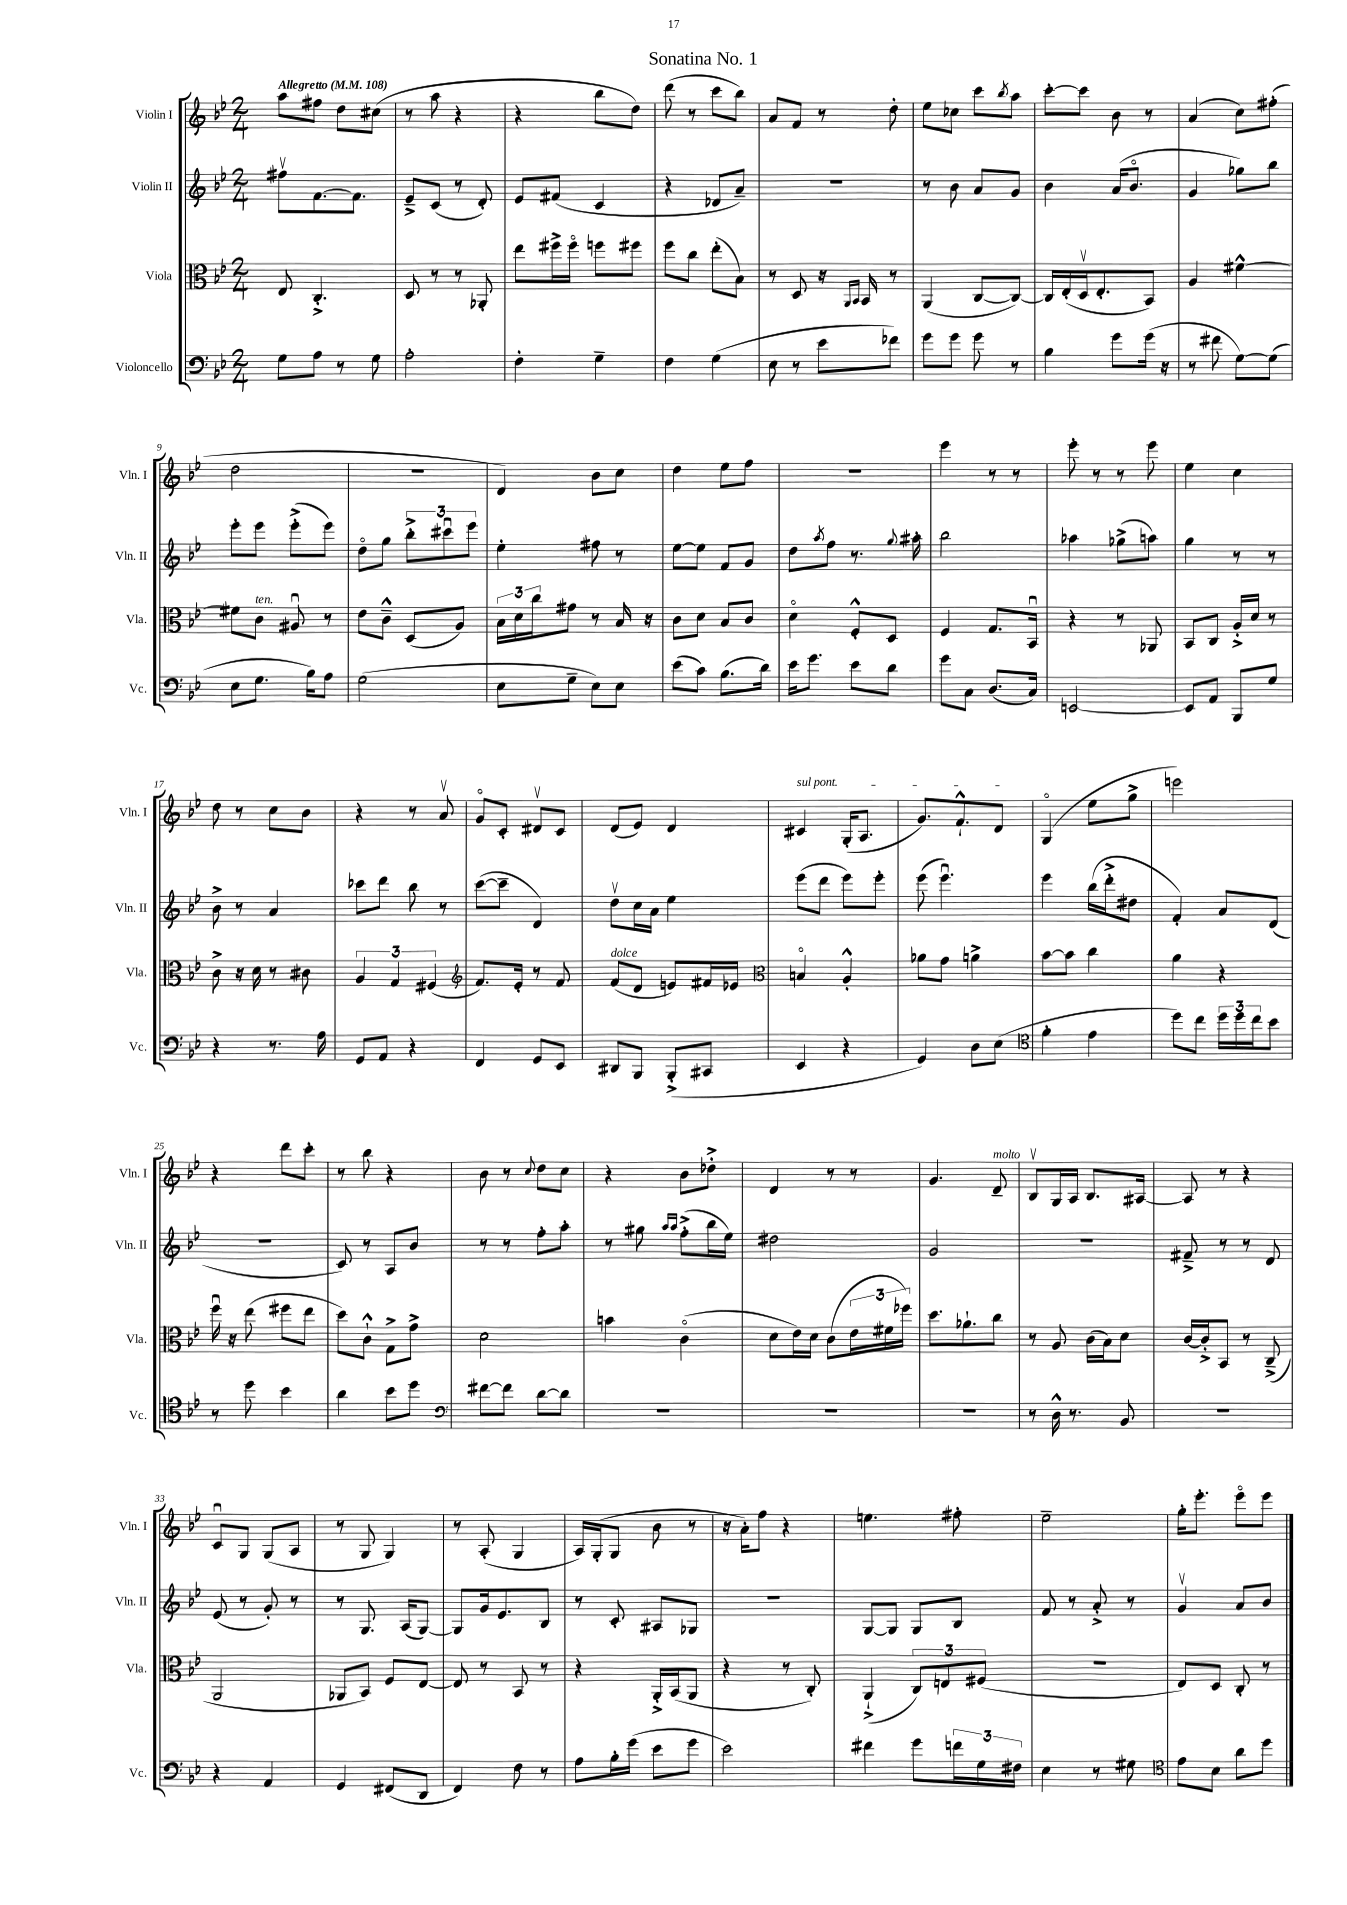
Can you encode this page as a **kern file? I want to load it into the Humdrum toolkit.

**kern	**kern	**kern	**kern
*staff4	*staff3	*staff2	*staff1
*clefF4	*clefC3	*clefG2	*clefG2
*k[b-e-]	*k[b-e-]	*k[b-e-]	*k[b-e-]
*M2/4	*M2/4	*M2/4	*M2/4
*MM108	*MM108	*MM108	*MM108
8G	8E-	8ff#v	8aa
8A	4.C'^	[8.f	8ff#
8r	.	.	8dd
.	.	8.f]	.
8G	.	.	(8cc#
=	=	=	=
2A'	8D	8e-~^	8r
.	8r	(8c	8aa
.	8r	8r	4r
.	8AA-'	8d')	.
=	=	=	=
4F'	8ee-	8e-	4r
.	16ff#^	(8f#	.
.	16ff#o	.	.
4G~	8ff	4c	8bb-
.	8ff#	.	8dd)
=	=	=	=
4F	8ff	4r	(8ddd
.	8cc	.	8r
(4G	(8ee-'	8d-	8ccc
.	8B-)	8a~)	8bb-)
=	=	=	=
8E-	8r	2r	8a
8r	8D	.	8f
8e-	16r	.	8r
.	16qqAA	.	.
.	16qqBB-	.	.
.	16BB-	.	.
8f-)	8r	.	8dd'
=	=	=	=
8g	(4AA	8r	8ee-
8g	.	8b-	8cc-
8g	[8C	8a	8ccc
.	.	.	8qbb-
8r	8C_)	8g	8aa
=	=	=	=
4B-	16C]	4b-	[8ccc'
.	(16E-'	.	.
.	16Dv	.	8ccc]
.	8.E-'	.	.
8g	.	(16a	8b-
.	.	8.b-o	.
(16g	8BB-)	.	8r
16r	.	.	.
=	=	=	=
8r	4A	4g	(4a
8f#	.	.	.
[8G)	[4f#^^	8gg-)	8cc)
(8G]	.	8bb-	(8ff#'
=	=	=	=
8E-	8f#]	8eee-'	2dd
8.G	8c	8eee-	.
.	8A#u	(8eee-'^	.
16B-)	.	.	.
8A	8r	8eee-)	.
=	=	=	=
(2G	8e-	8ddo	2r
.	8c~^^	8gg	.
.	(8D	12bb-'^	.
.	.	12ccc#u	.
.	8A)	.	.
.	.	12eee-	.
=	=	=	=
8E-	24B-	4ee-'	4d)
.	24d	.	.
.	24cc	.	.
8G~	8g#	.	.
8E-)	8r	8ff#	8b-
8E-	16B-	8r	8cc
.	16r	.	.
=	=	=	=
(8e-	8c	[8ee-	4dd
8c)	8d	8ee-]	.
(8.B-	8B-	8f	8ee-
.	8c	8g	8ff
16d)	.	.	.
=	=	=	=
16e-	4do	8dd	2r
8.g	.	.	.
.	.	8qaa	.
.	.	8ff	.
8e-	8F'^^	8.r	.
8d	8D	.	.
.	.	8qqgg	.
.	.	16aa#'	.
=	=	=	=
8g	4F	2bb-	4eee-
8C	.	.	.
(8.D	8.G	.	8r
.	.	.	8r
16C)	16BB-u	.	.
=	=	=	=
[2EE	4r	4aa-	8eee-'
.	.	.	8r
.	8r	(8gg-^	8r
.	8AA-	8aa)	8eee-
=	=	=	=
8EE]	8BB-	4gg	4ee-
8AA	8C	.	.
8BBB-	16A'^	8r	4cc
.	16d	.	.
8G	8r	8r	.
=	=	=	=
4r	8c^	8b-^	8dd
.	16r	8r	8r
.	16d	.	.
8.r	8r	4a	8cc
.	8c#	.	8b-
16A	.	.	.
=	=	=	=
8GG	6A	8ccc-	4r
8AA	.	8ddd	.
.	6G	.	.
4r	.	8bb-	8r
.	(6F#	.	.
.	.	8r	8av
=	=	=	=
*	*clefG2	*	*
4FF	8.f)	([8ccc	8go
.	.	8ccc~]	8c'
.	16e-'	.	.
8GG	8r	4d)	8d#v
8EE-	8f	.	8c
=	=	=	=
8DD#	(8f	8ddv	(8d
8BBB-	8d	16cc	8e-)
.	.	16a	.
(8BBB-'^	8e)	4ee-	4d
8CC#	16f#	.	.
.	16e-	.	.
=	=	=	=
*	*clefC3	*	*
4EE-	4Bo	(8eee-	4c#
.	.	8ddd	.
4r	4A'^^	8eee-)	(16G'
.	.	.	8.A
.	.	8eee-'	.
=	=	=	=
4GG)	8a-	(8eee-	8.g)
.	8g	4.eee-u)	.
.	.	.	8.f`^^
8D	4a^	.	.
(8E-	.	.	8d
=	=	=	=
*clefC4	*	*	*
4f'	[8b-	4eee-	(4Go
.	8b-]	.	.
4e-	4cc	(16bb-	8ee-
.	.	16ddd'^	.
.	.	8dd#	8gg^
=	=	=	=
8dd)	4a	4f')	2eee)
8cc	.	.	.
24dd	4r	8a	.
24dd	.	.	.
24cc	.	.	.
8b-	.	(8d	.
=	=	=	=
8r	16ffu	2r	4r
.	16r	.	.
8dd	(8ee-	.	.
4b-	8ff#	.	8ddd
.	8ee-	.	8ccc'
=	=	=	=
4a	8dd)	8c)	8r
.	8c`^^	8r	8bb-
8b-	8G^	8A	4r
8dd	8g^	8b-	.
=	=	=	=
*clefF4	*	*	*
[8f#	2d	8r	8b-
8f#]	.	8r	8r
.	.	.	8qqcc
[8d	.	8ff'	8dd
8d]	.	8aa'	8cc
=	=	=	=
2r	4b	8r	4r
.	.	8gg#	.
.	.	16qqaa	.
.	.	16qqaa	.
.	(4co	(8ff'^	8b-
.	.	16bb-	8dd-'^
.	.	16ee-)	.
=	=	=	=
2r	8d	2dd#	4d
.	16e-)	.	.
.	16d	.	.
.	(8c	.	8r
.	24e-	.	8r
.	24f#	.	.
.	24ff-)	.	.
=	=	=	=
2r	8.dd	2g	4.g
.	8.a-`	.	.
.	8cc	.	8d~
=	=	=	=
8r	8r	2r	8B-v
16D^^	8A	.	16G
8.r	.	.	16A
.	(16c	.	8.B-
.	16B-)	.	.
8BB-	8d	.	.
.	.	.	[16A#
=	=	=	=
2r	[16c	8f#~^	8A#]
.	16c'^]	.	.
.	8BB-	8r	8r
.	8r	8r	4r
.	(8C~^	8d	.
=	=	=	=
4r	2AA	(8e-	8cu
.	.	8r	8G
4AA	.	8g')	(8G
.	.	8r	8A
=	=	=	=
4GG	8AA-	8r	8r
.	8BB-)	8.G	8G
(8FF#	8F	.	4G)
.	.	(16A	.
8DD	[8E-	[8G)	.
=	=	=	=
4FF)	8E-]	8G]	8r
.	8r	16g	(8A'
.	.	8.e-	.
8F	8BB-	.	4G
8r	8r	8B-	.
=	=	=	=
8A	4r	8r	16A)
.	.	.	(16G'
16B-'	.	8c'	8G
(16g	.	.	.
8e-	16AA'^	8A#	8b-
.	(16BB-	.	.
8g	8AA	8G-	8r
=	=	=	=
2e-)	4r	2r	16r
.	.	.	16a')
.	.	.	8ff
.	8r	.	4r
.	8C')	.	.
=	=	=	=
4f#	(4AA`^	[8G	4.ee
.	.	8G]	.
8g	12C)	8G	.
.	12E	.	.
24f	.	8B-	8ff#'
24G	(12F#	.	.
24F#	.	.	.
=	=	=	=
4E-	2r	8f	2ee-~
.	.	8r	.
8r	.	8a'^	.
8G#	.	8r	.
=	=	=	=
*clefC4	*	*	*
8e-	8E-)	4gv	16gg'
.	.	.	8.eee-'
8B-	8D	.	.
8a	8C'	8a	8eee-o
8dd	8r	8b-	8eee-
==	==	==	==
*-	*-	*-	*-
